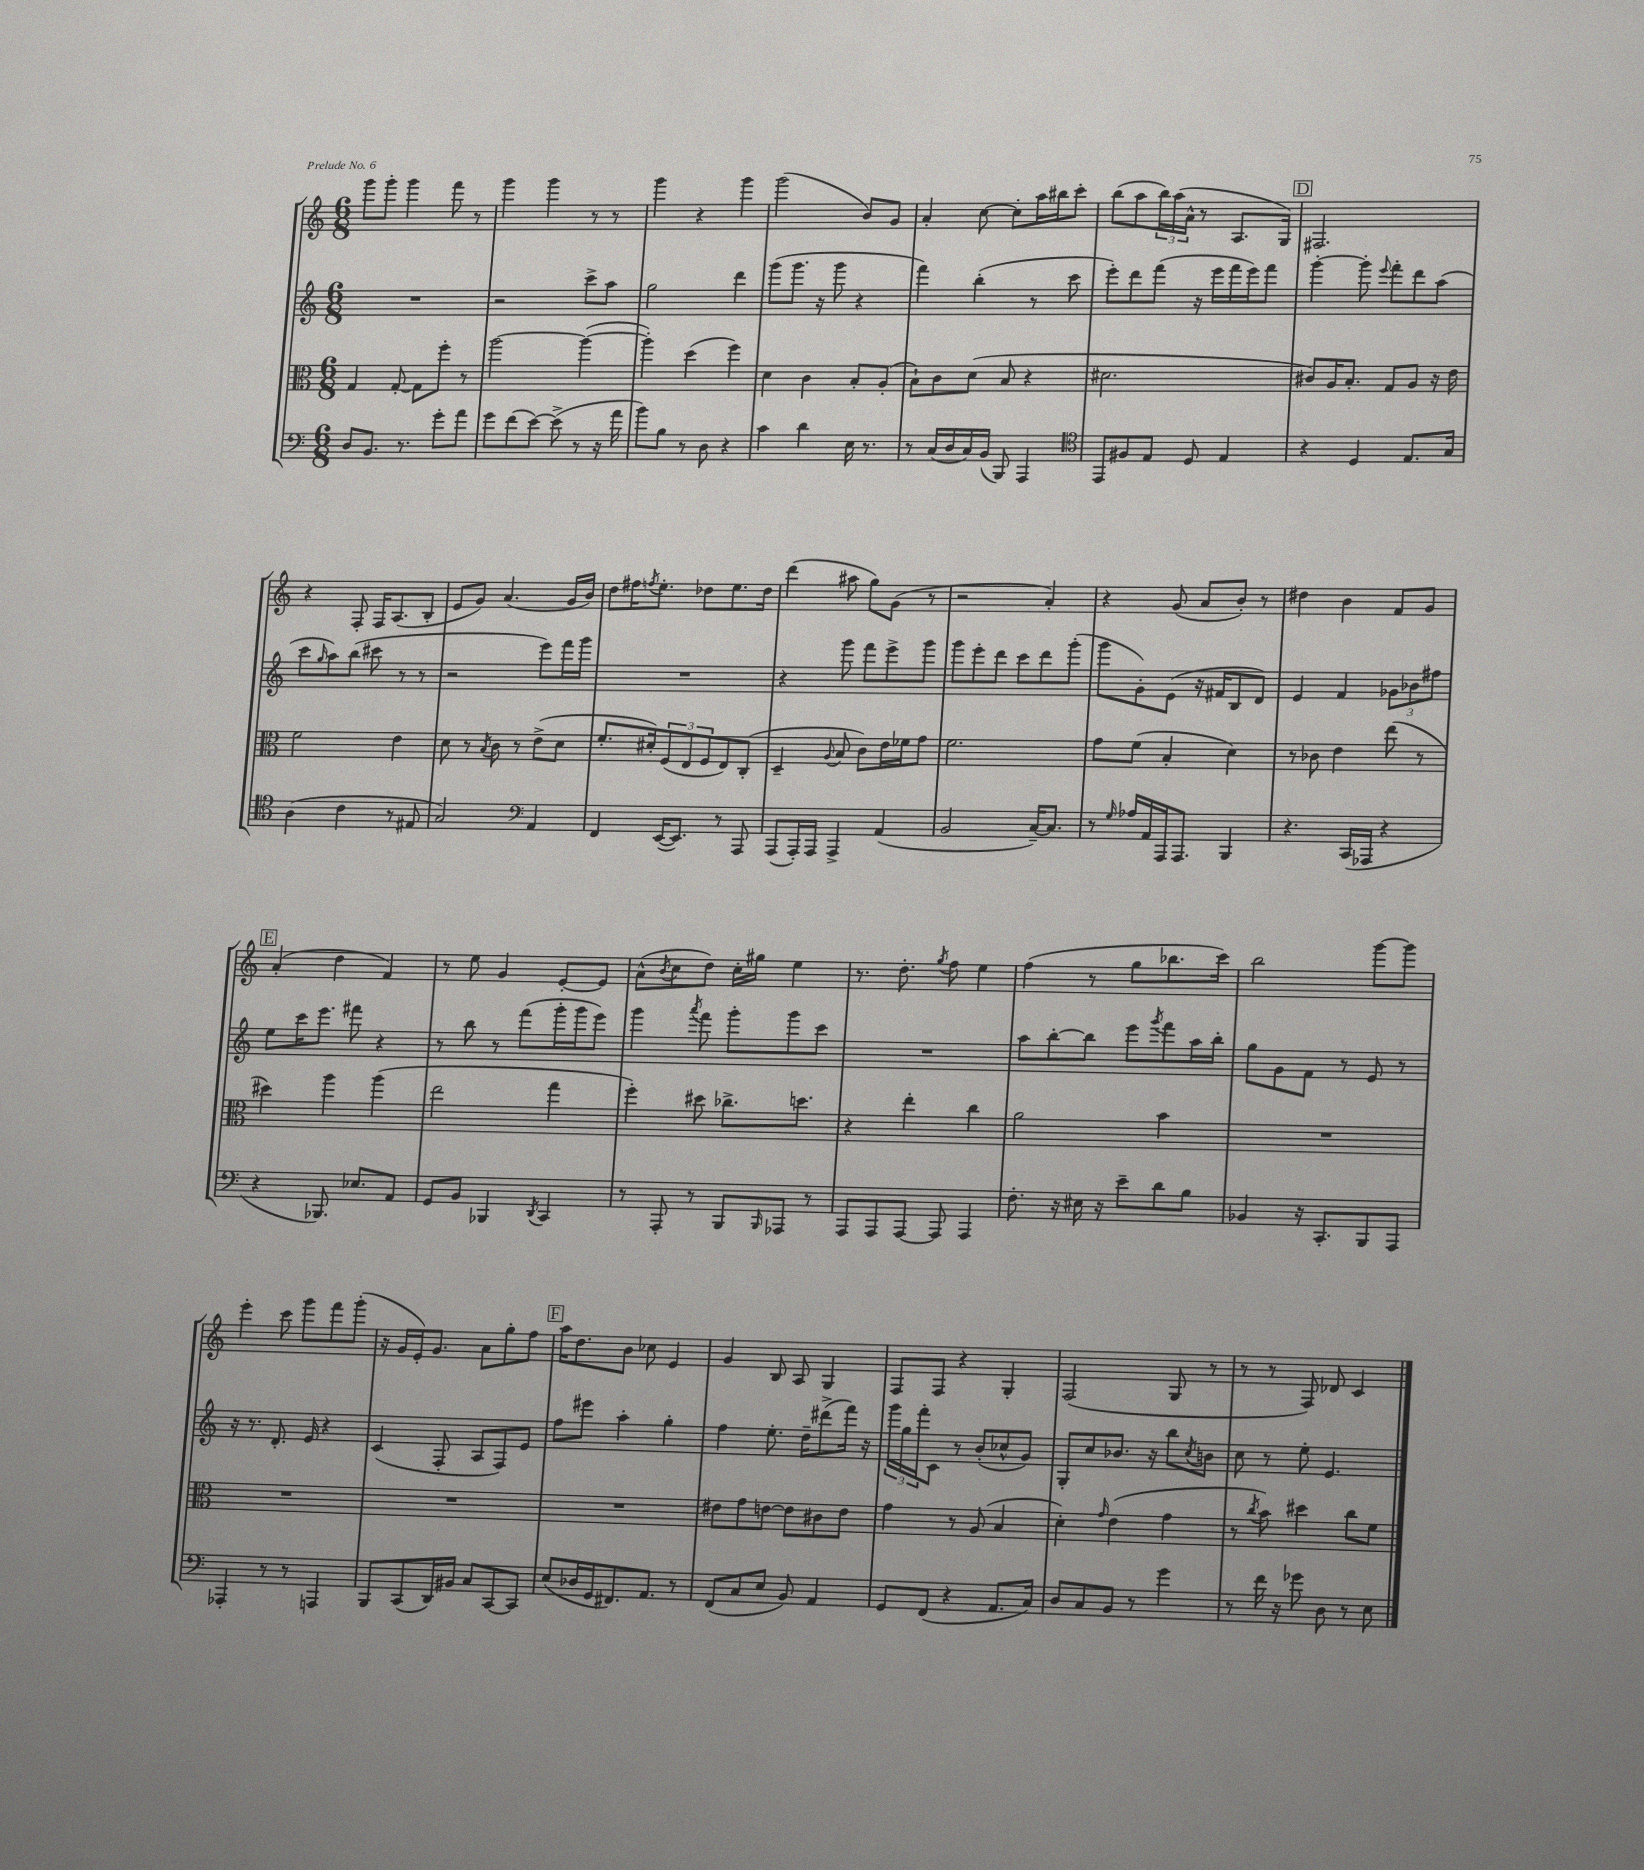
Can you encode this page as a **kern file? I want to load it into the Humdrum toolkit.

**kern	**kern	**kern	**kern
*staff4	*staff3	*staff2	*staff1
*clefF4	*clefC3	*clefG2	*clefG2
*k[]	*k[]	*k[]	*k[]
*M6/8	*M6/8	*M6/8	*M6/8
8D	4G	2.r	8ggg
8.BB	.	.	8ggg'
.	[8G'	.	4ggg
8.r	.	.	.
.	8G]	.	.
8g'	8ff'	.	8fff
8a	8r	.	8r
=	=	=	=
8g	[2aa	2r	4ggg
(8f	.	.	.
[8e)	.	.	4ggg
(8e^]	.	.	.
8r	(4aa_	8ccc^	8r
16r	.	8aa	8r
16a	.	.	.
=	=	=	=
8b)	4aa'])	2gg	4ggg
8B	.	.	.
8r	(4dd	.	4r
8D	.	.	.
4r	4ff)	4ddd	4ggg
=	=	=	=
4c	4d	(8ggg	(2ggg
.	.	8.ggg	.
4d	4c	.	.
.	.	16r	.
.	.	8ggg	.
16E	8B'	4r	8b)
8.r	.	.	.
.	(8A'	.	8g
=	=	=	=
8r	8B`)	4fff)	4a'
(16C	8c	.	.
16D	.	.	.
16C)	(8d	(4bb'	[8cc
(16BB	.	.	.
8BBB)	8B	.	8cc']
4AAA	4r	8r	16aa
.	.	.	16bb#
.	.	8ccc	8ccc'
=	=	=	=
*clefC4	*	*	*
8EE	2.d#	8eee')	(8bb
8F#	.	8ddd	8aa
8E	.	(8fff	24bb)
.	.	.	(24aa
.	.	.	24a^^
8D	.	16r	8r
.	.	16eee	.
4E	.	16fff	8.A
.	.	16eee)	.
.	.	8fff	.
.	.	.	16G)
=	=	=	=
4r	8c#)	[4ggg'	2.F#
.	16A	.	.
.	8.B'	.	.
4D	.	8ggg']	.
.	.	8qqeee	.
.	8G	8fff'	.
8.E	8A	8ddd	.
.	16r	(8aa	.
16G	16e	.	.
=	=	=	=
(4A	2f	8ccc	4r
.	.	16qqgg	.
.	.	8aa)	.
4c	.	(8bb	8F'
.	.	8ccc#	16F
.	.	.	(8.A
8r	4e	8r	.
8E#	.	8r	8B'
=	=	=	=
2G)	8d	2r	8e
.	8r	.	8g)
.	8qB	.	.
.	8c	.	(4.a
.	8r	.	.
*clefF4	*	*	*
4AA	(8e^	8eee)	.
.	8d	16fff	16g
.	.	16ggg	16b)
=	=	=	=
4FF	8.f'	2.r	8dd
.	.	.	16ff#
.	.	.	8qff
.	16d#')	.	8.ee'
([16EE	(12F	.	.
8.EE])	.	.	.
.	12E	.	.
.	.	.	8dd-
.	12F	.	.
8r	8E)	.	8.ee
8AAA	(8C'	.	.
.	.	.	16dd-
=	=	=	=
(8AAA	4D~	4r	(4ddd
16AAA')	.	.	.
16AAA	.	.	.
.	8qqA	.	.
4AAA^	8B	8ggg	8aa#
.	8c)	8fff	8gg)
(4AA	16e	8eee^	(8g
.	16f-	.	.
.	8g	8ggg	8r
=	=	=	=
2BB	2.f	8ggg	2r
.	.	8eee'	.
.	.	8ddd	.
.	.	8ccc	.
[16C~)	.	8ddd	4a')
8.C]	.	.	.
.	.	(8ggg'	.
=	=	=	=
8r	8g	8ggg	4r
16qqG	.	.	.
16A-	(8f	8g')	.
16AA	.	.	.
16AAA	4B'	(8e	(8g
8.AAA	.	.	.
.	.	16r	8a
.	.	16f#	.
4BBB	4d)	8B	8b')
.	.	8d)	8r
=	=	=	=
4.r	8r	4e	4dd#
.	8c-	.	.
.	4e	4f	4b
(16CC	.	.	.
16AAA-	.	.	.
4r	(8ee	12g-	8f
.	.	12b-	.
.	8r	.	8g
.	.	12ff#	.
=	=	=	=
4r	4dd#)	8ee	(4a'
.	.	16ccc	.
.	.	8.eee	.
8.BBB-)	4aa	.	4dd
.	.	8fff#	.
8.E-	.	.	.
.	(4aa	4r	4f)
8AA	.	.	.
=	=	=	=
8GG	2ee	8r	8r
8BB	.	8bb	8ee
4BBB-	.	8r	4g
.	.	(8fff	.
8qDD	.	.	.
4CC	4gg	16ggg'	[8e'
.	.	16ggg	.
.	.	8eee)	8e]
=	=	=	=
8r	4ff')	4ggg	(8a^^
.	.	.	8qb
8AAA'	.	.	8cc
.	.	8qaaa	.
8r	8dd#	8fff	8dd)
8BBB	8.cc-^	8ggg'	16cc'
.	.	.	16gg#
16qqBBB	.	.	.
8AAA-	.	8ggg	4ee
.	8.dd	.	.
8r	.	8ccc	.
=	=	=	=
8AAA	4r	2.r	8.r
8AAA	.	.	.
.	.	.	8.dd'
[8AAA	4ee'	.	.
.	.	.	8qgg
8AAA]	.	.	8ff
4AAA	4cc	.	4ee
=	=	=	=
8.F'	2a	8aa	(4ff
.	.	[8bb'	.
16r	.	.	.
16E#	.	8bb]	8r
16r	.	.	.
8e~	.	8eee	8gg
.	.	8qggg	.
8d	4b	8fff	8.bb-
8B	.	16aa	.
.	.	16bb'	16ccc)
=	=	=	=
4BB-	2.r	8gg	2bb
.	.	8g	.
16r	.	8f	.
8.CC'	.	.	.
.	.	8r	.
8BBB	.	8e	[8ggg
8AAA	.	8r	8ggg]
=	=	=	=
4AAA-'	2.r	16r	4eee'
.	.	8.r	.
8r	.	8.d'	8ccc
8r	.	.	8ggg
.	.	16e	.
4AAA	.	4r	8fff
.	.	.	(8ggg'
=	=	=	=
8BBB	2.r	(4c	16r
.	.	.	16g
(8CC	.	.	16e')
.	.	.	8.g
16DD)	.	8F'	.
16BB#	.	.	.
8C	.	8A	8a
[8CC	.	8F)	8gg'
8CC]	.	8e	8ff
=	=	=	=
(8E	2.r	8ff	16aa
.	.	.	8.dd
16D-	.	8eee#	.
16GG	.	.	.
8.FF#)	.	4aa'	8b
.	.	.	8cc-
8.AA	.	.	.
.	.	4gg'	4e
8r	.	.	.
=	=	=	=
(8FF	8e#	4ff	4g
8C	8g	.	.
8E	[8e	8.ee'	8B
8BB)	8e]	.	8A
.	.	16dd~	.
4AA	8c#	(8ddd#^	4G
.	8e	16fff)	.
.	.	16r	.
=	=	=	=
8GG	4g	24ggg	8F
.	.	24gg	.
.	.	24fff'	.
(8FF	.	8c	8F
4r	8r	8r	4r
.	(8A	(8b'	.
8.AA	4B	8cc-^^	4G'
.	.	8g)	.
16C)	.	.	.
=	=	=	=
8D	4d')	8G'	(2F
8C	.	8cc	.
.	16qqg	.	.
8BB	(4e	8.b-	.
8r	.	.	.
.	.	16r	.
4g	4g	8bb	8G
.	.	8qcc	.
.	.	8b	8r
=	=	=	=
8r	8r	8cc	8r
.	8qcc	.	.
16f	8b)	8r	8r
16r	.	.	.
8g-	4dd#	8ee'	8F)
8D	.	4.e	8d-
8r	8cc	.	4c
8E	8f	.	.
==	==	==	==
*-	*-	*-	*-
